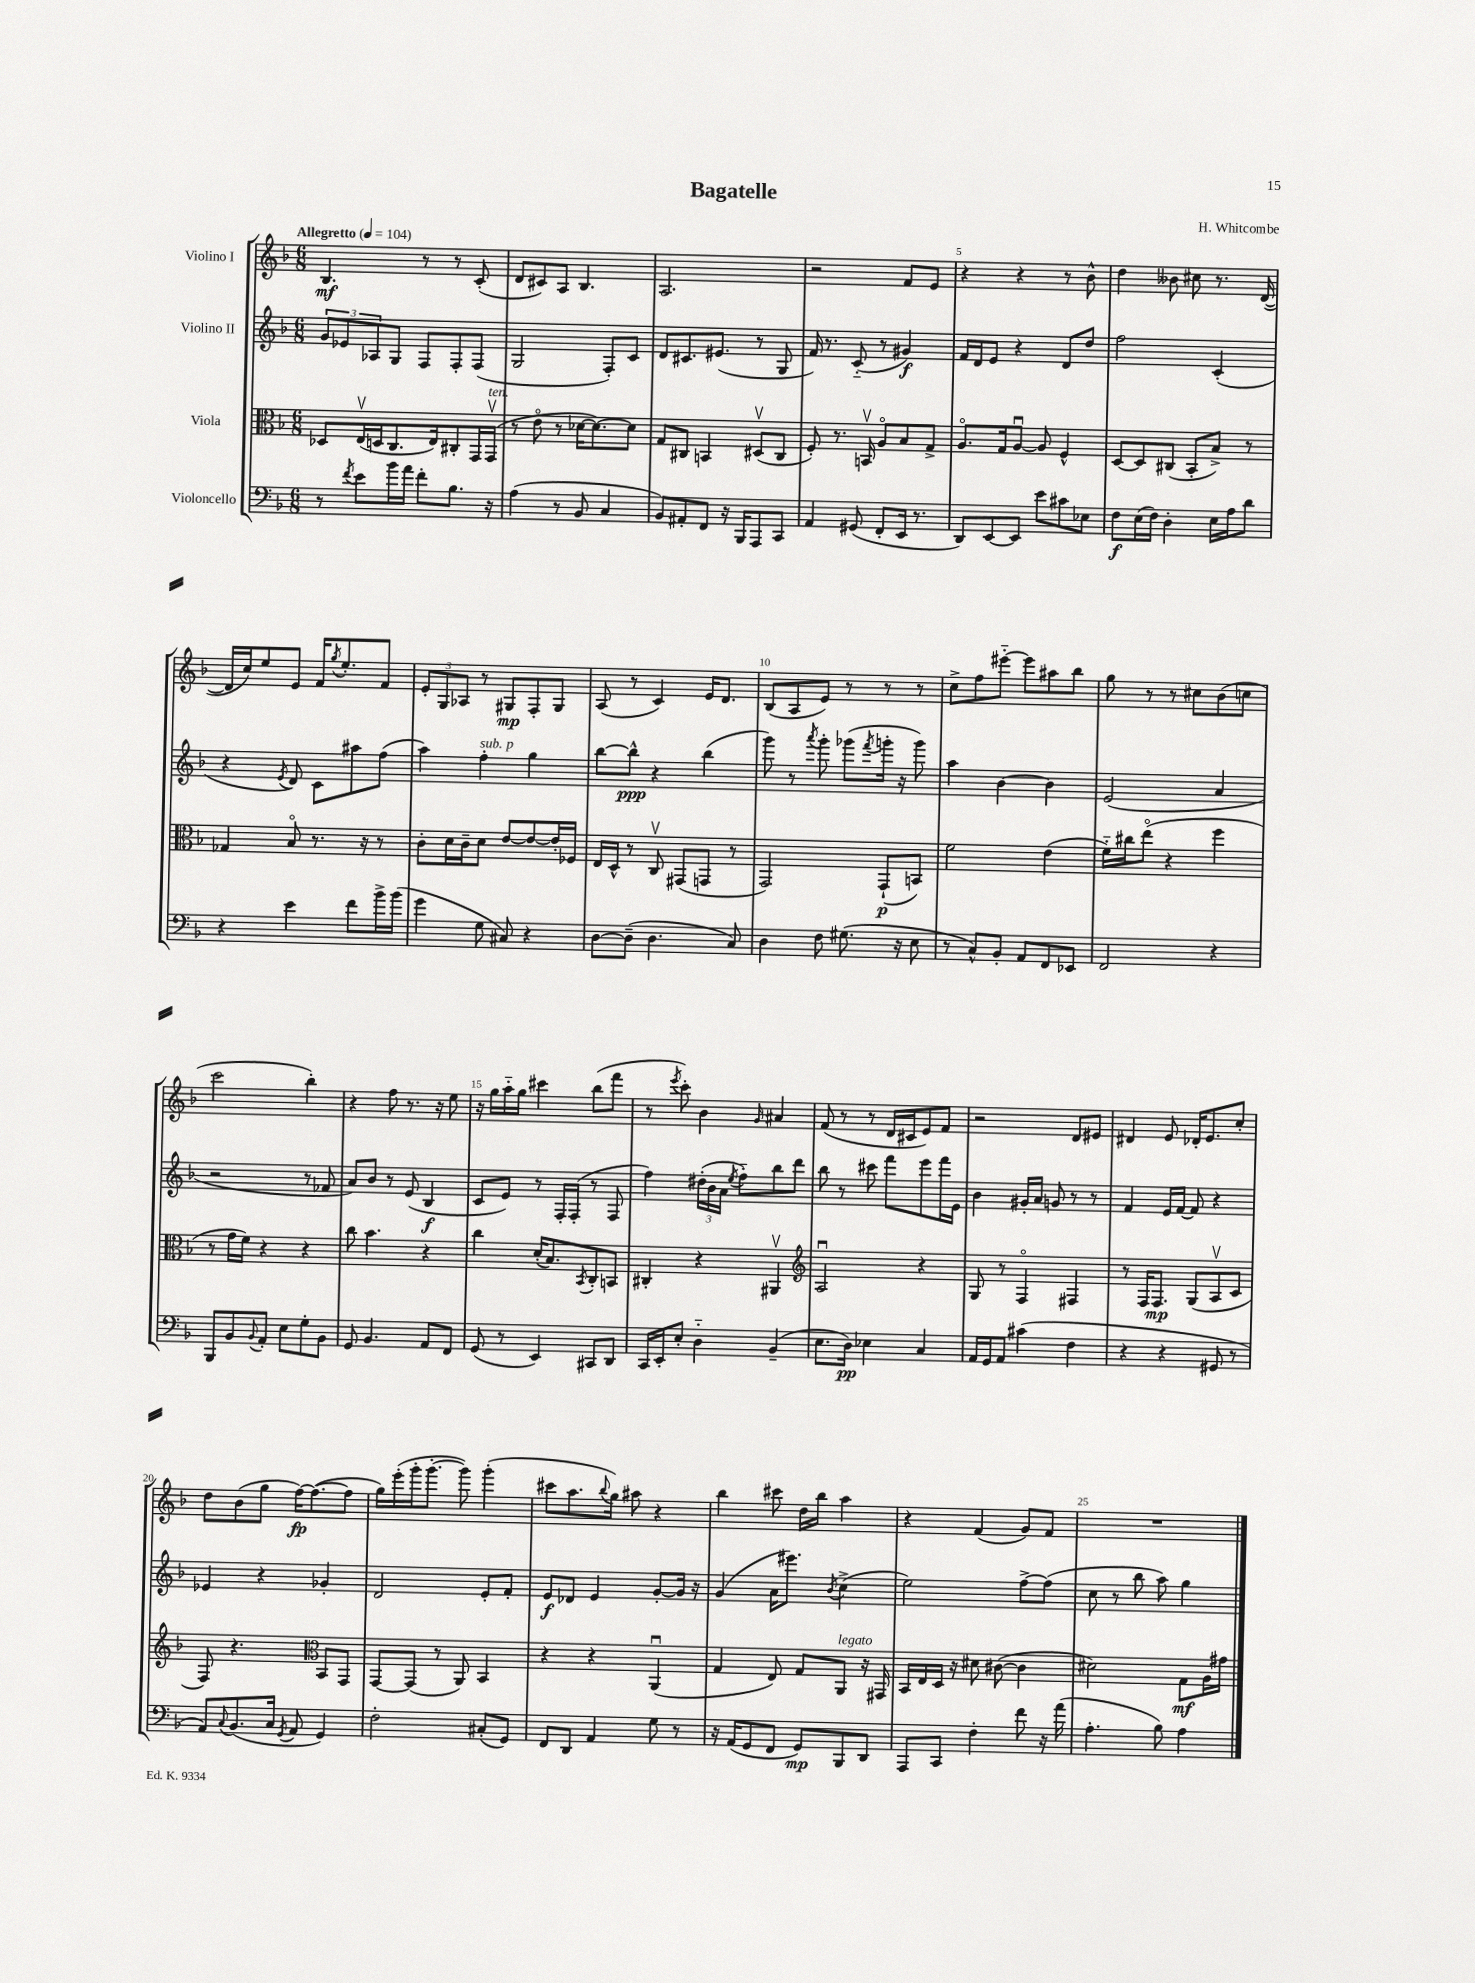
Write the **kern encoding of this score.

**kern	**kern	**kern	**kern
*staff4	*staff3	*staff2	*staff1
*clefF4	*clefC3	*clefG2	*clefG2
*k[b-]	*k[b-]	*k[b-]	*k[b-]
*M6/8	*M6/8	*M6/8	*M6/8
*MM104	*MM104	*MM104	*MM104
8r	8D-/L	12g/L	4.B-/
.	.	12e-/	.
8qf/	.	.	.
8e\L	(16Ev/L	.	.
.	.	12A-/	.
.	16D/J	.	.
16b-\L	8.C/	8G/J	.
16a\JJ	.	.	.
8f'\L	.	8F/L	8r
.	16E/k)	.	.
8.B-\J	8C#'/	8F'/	8r
.	16GG/L	(8F/J	(8c'/
16r	(16GGv/JJ	.	.
=	=	=	=
(4A\	8r	2G/	8d/L
.	8eo\	.	8c#/)
8r	8r	.	8A/J
8BB-/	[16d-\LK	.	4.B-/
.	8.d-\_)	.	.
4C/	.	8F'/L)	.
.	8d-\]J	8c/J	.
=	=	=	=
8BB-/L)	8G/L	8d/L	2.A/
8AA#'/	8C#/J	8.c#/	.
8FF/J	4BB/	.	.
.	.	(8.e#/J	.
16r	.	.	.
16BBB-/LK	.	.	.
8AAA/	(8D#v/L	8r	.
8CC/J	8C#/J	8G/	.
=	=	=	=
4AA/	8F'/)	16f/)	2r
.	.	8.r	.
.	8.r	.	.
(8GG#/	.	(8c'~/	.
.	16BBv/	.	.
8FF'/L	8Ao/L	8r	.
16EE/Jk	8B-/	4g#/)	8f/L
8.r	.	.	.
.	8G^/J	.	8e/J
=	=	=	=
8DD/L)	8.Ao/L	16f/LL	4r
.	.	16d/J	.
[8EE/	.	8e/J	.
.	16G/k	.	.
8EE/]J	[8Au/J	4r	4r
8e\L	8A/]	.	.
8c#\	4F^^/	8d/L	8r
8E-\J	.	8dd/J	8b-^^\
=	=	=	=
8F\L	[8D/L	2ff\	4dd\
(16E\L	8D/]	.	.
16F\JJ)	.	.	.
4D'\	(8C#/J	.	8b--\
.	8BB-'/L	.	8cc#\
16E\LL	8B-^/J)	(4c'/	8.r
16A\J	.	.	.
8d\J	8r	.	.
.	.	.	([16d/
=	=	=	=
4r	4G-/	4r	16d/]LL
.	.	.	16cc/J)
.	.	.	8ee/
.	.	8qe/	.
4e\	8B-o/	8d/)	8e/J
.	8.r	8c\L	16f/LK
.	.	.	8qgg/
.	.	.	8.ee'/
8f\L	.	8aa#\	.
.	16r	.	.
16b-^\L	8r	(8ff\J	8f/J
(16b-\JJ	.	.	.
=	=	=	=
4g\	8c'\L	4aa\)	12e'/L
.	.	.	12G/
.	16d\L	.	.
.	.	.	12A-/J
.	16c~\J	.	.
8G\	8d\J	4ff'\	8r
8C#/)	[8e/L	.	8G#/L
4r	8e/_	4gg\	8F'/
.	16e'/]L	.	8G#/J
.	16F-/JJ	.	.
=	=	=	=
[8D\L	16E/LL	[8bb-\L	(8A/
.	16D^^/JJ	.	.
(8D~\]J	8r	8bb-^^\]J	8r
4.D\	8Cv/	4r	4c/)
.	(8GG#/L	.	.
.	8GG/J	(4bb-\	16e/LK
.	.	.	8.d/J
8C/)	8r	.	.
=	=	=	=
4D\	2GG/)	8ggg\)	(8B-/L
.	.	8r	8A/
.	.	8qaaa/	.
8F\	.	8ggg'\	8e/J)
(8.G#\	.	(8ggg-\L	8r
.	.	8qfff/	.
.	(8GG`/L	16ggg'\Jk	8r
16r	.	16r	.
8E\	8BB/J)	8ggg\)	8r
=	=	=	=
8r	2f\	4aa\	8cc^\L
8C^^/L)	.	.	8ff\
8BB-'/J	.	[4b-\	[8eee#'~\J
8AA/L	.	.	8eee#\]L
8FF/	(4e\	4b-\]	8aa#\
8EE-/J	.	.	8bb-\J
=	=	=	=
2FF/	16f'~\LL)	(2e/	8gg\
.	16cc#\J	.	.
.	(8eeo\J	.	8r
.	4r	.	8r
.	.	.	8cc#\L
4r	4ff\	4a/	(8b-\
.	.	.	8cc\J
=	=	=	=
8BBB-/L	8r	2r	2ccc\
8BB-/	16g\LL	.	.
.	16f\JJ)	.	.
8qqBB-/	.	.	.
8AA'/J	4r	.	.
8E\L	.	.	.
8G'\	4r	8r	4bb-'\)
8BB-\J	.	8f-/	.
=	=	=	=
8GG/	8cc\	8a/L)	4r
4.BB-/	4.b-\	8b-/J	.
.	.	8r	8ff\
.	.	(8e/	8.r
8AA/L	4r	4B-/	.
.	.	.	16r
8FF/J	.	.	8ee\
=	=	=	=
(8GG/	4cc\	8c/L	16r
.	.	.	16gg\LL
8r	.	8e/J)	16aa'~\
.	.	.	16gg\JJ
4EE/)	(16d'/LK	8r	4ccc#\
.	8.B-/)	.	.
.	.	16F'/LL	.
.	.	(16F'/JJ	.
.	8qBB-/	.	.
8CC#/L	8C'/	8r	(8bb-\L
8DD/J	8BB/J	8F/	8fff\J
=	=	=	=
16CC/LL	4C#'/	4ff\)	8r
16EE'/J	.	.	.
.	.	.	8qeee/
8E'/J	.	.	8ccc'\)
4D'~\	4r	(24dd#'\LL	4b-\
.	.	24b-\	.
.	.	24a\JJ	.
.	.	8qee/	.
.	.	8ff'~\L)	.
.	.	.	16qqg/
(4BB-~/	4AA#v/	8bb-\	4a#/
.	.	8ddd\J	.
=	=	=	=
*	*clefG2	*	*
8.E\L	2Au/	8bb-\	(8f/
.	.	8r	8r
16D\Jk)	.	.	.
4E-\	.	8ccc#\	8r
.	.	8fff\L	16d/LL
.	.	.	16c#/J
4C/	4r	8eee\	8e/)
.	.	16fff\L	8f/J
.	.	16e\JJ	.
=	=	=	=
16AA/LL	8G/	4b-\	2r
16GG/J	.	.	.
8AA/J	8r	.	.
(4c#\	4Fo/	16g#'/LL	.
.	.	16a/JJ	.
.	.	8g/	.
4F\	4F#/	8r	8d/L
.	.	8r	8e#/J
=	=	=	=
4r	8r	4f/	4d#/
.	16F/LK	.	.
.	8.F/J	.	.
4r	.	16e/LL	8e/
.	.	[16f/JJ	.
.	(8G/L	8f/]	16d-'/LK
.	.	.	8.e/
8GG#/	8Av/	4r	.
8r	8c/J	.	8cc'/J
=	=	=	=
8AA/L)	8F/)	4e-/	8dd\L
8qqC/	.	.	.
(8.BB-/	4.r	.	(8b-\
.	.	4r	8gg\J
16C/Jk	.	.	.
8qGG/	.	.	.
8AA/	.	.	[16ff\LK)
.	.	.	(8.ff\_
*	*clefC3	*	*
4GG/)	8BB-/L	4g-'/	.
.	8GG/J	.	8ff\]J
=	=	=	=
2F'\	[8GG/L	2d/	16gg\LL)
.	.	.	(16eee'\
.	(8GG/]J	.	16ggg'\J
.	.	.	[8.ggg'\J
.	8r	.	.
.	8AA/)	.	8ggg\])
(8C#'/L	4BB-/	8e'/L	(4ggg'\
8GG/J)	.	8f'/J	.
=	=	=	=
8FF/L	4r	8e/L	8ccc#\L
8DD/J	.	8d-/J	8.aa\
4AA/	4r	4e/	.
.	.	.	8qqbb-/
.	.	.	16gg\Jk)
.	.	.	8aa#\
8G\	(4AAu/	[8g'/L	4r
8r	.	16g/]Jk	.
.	.	16r	.
=	=	=	=
16r	4G/	(4g/	4bb-\
(16AA/LK	.	.	.
8GG/	.	.	.
8FF/J	8E/)	16a\LK	8ccc#\
.	.	8.eee#\J)	.
8GG/L)	8G/L	.	16dd\LL
.	.	.	16bb-\JJ
.	.	8qb-/	.
8BBB-/	8AA/J	(4cc^\	4aa\
8DD/J	16r	.	.
.	16GG#/	.	.
=	=	=	=
8AAA/L	16BB-/LL	2ee\)	4r
.	16E/	.	.
8CC/J	16D/JJ	.	.
.	16r	.	.
4F'\	8d#\	.	(4f/
.	([8c#\	.	.
8f\	4c#\]	[8ff^\L	8g/L)
16r	.	(8ff\]J	8f/J
(16a\	.	.	.
=	=	=	=
4.A'\	2d#\)	8cc\	2.r
.	.	8r	.
.	.	8bb-\	.
8B-\)	.	8aa\)	.
4A\	8G\L	4gg\	.
.	16A\L	.	.
.	16g#\JJ	.	.
==	==	==	==
*-	*-	*-	*-
